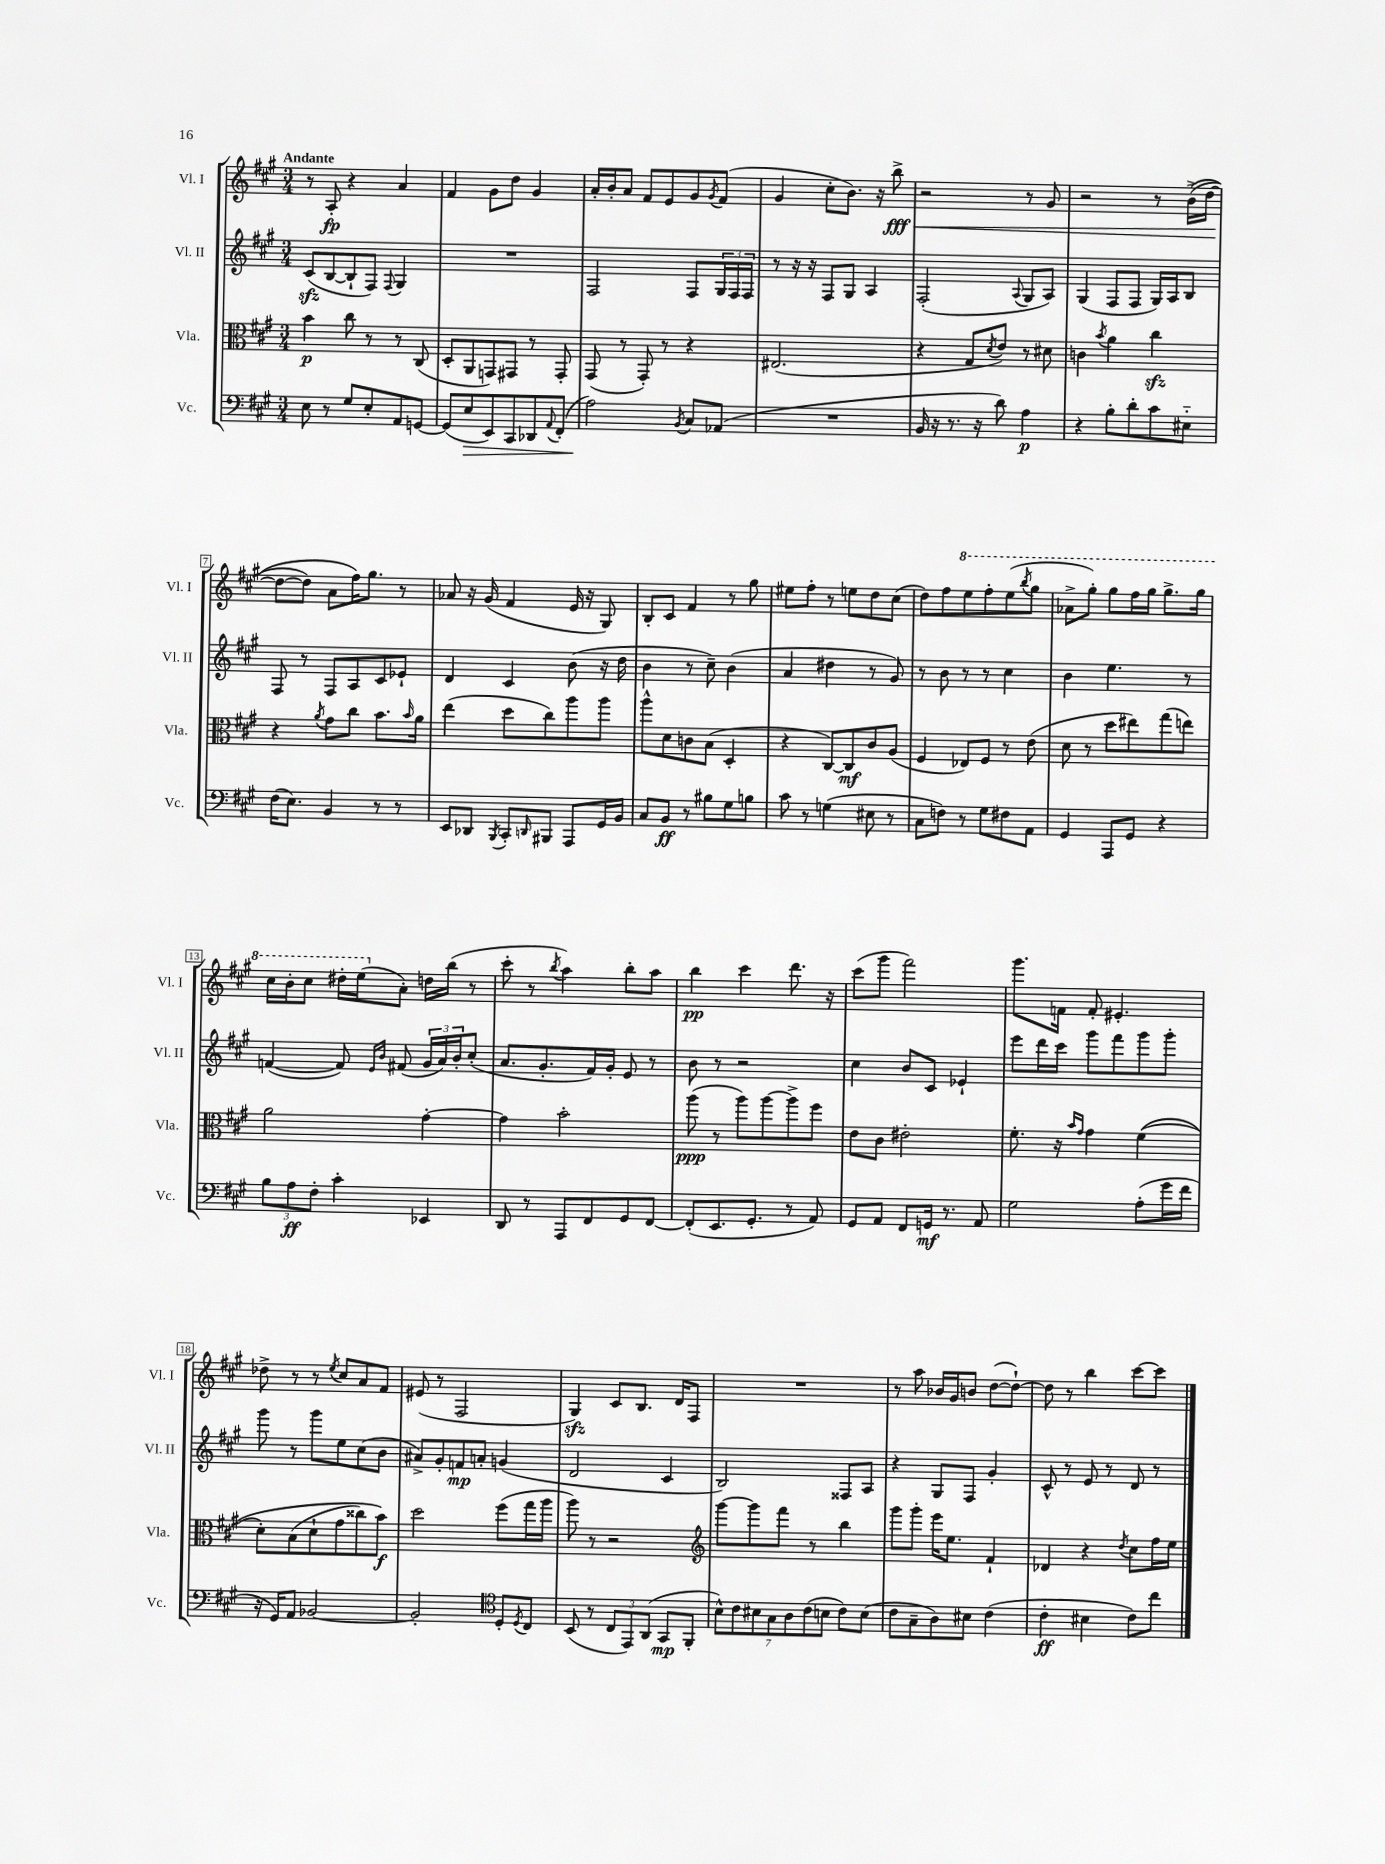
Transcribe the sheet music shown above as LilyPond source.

<<
\new StaffGroup <<
\new Staff = "s0" \with { instrumentName = "Vl. I" shortInstrumentName = "Vl. I" } {
    \clef treble \key a \major \numericTimeSignature \time 3/4 \tempo "Andante"
    r8 a8-.\fp r4 a'4 |
    fis'4 gis'8 d''8 gis'4 |
    a'16-. b'16-. a'8 fis'8 e'8 gis'8 \acciaccatura { gis'8 } fis'8( |
    gis'4 cis''8-. b'8.) r16 b''8->\fff\< |
    r2 r8 gis'8 |
    r2 r8 b'16->(\( d''16~ |
    d''8~\! d''8) a'8 fis''16\) gis''8. r8 |
    aes'8 r16 gis'16( fis'4 e'16 r16 gis8) |
    b8-. cis'8 fis'4 r8 gis''8 |
    eis''8 fis''8-. r8 e''8 d''8 cis''8( |
    d''8) fis''8 \ottava #1 e'''8 fis'''8-. e'''8( \acciaccatura { b'''8 } gis'''8 |
    aes''8-> gis'''8-.) gis'''8 fis'''16 gis'''16 gis'''8.-> gis'''16 |
    cis'''16 b''16-. cis'''8 dis'''16-. e'''16( \ottava #0 a'8-.) d''!16 b''16( r8 |
    cis'''8-. r8 \acciaccatura { b''8 } a''4) b''8-. a''8 |
    b''4\pp cis'''4 d'''8. r16 |
    cis'''8( gis'''8 fis'''2) |
    gis'''8. f'16 f'8-. eis'4.-. |
    des''8-> r8 r8 \acciaccatura { e''8 } cis''8 a'8 fis'8 |
    eis'8( r8 fis2 |
    gis4\sfz) cis'8 b8. d'16 fis8 |
    R2. |
    r8 a''8 bes'16 gis'16 b'8 d''8~( d''8~-!) |
    d''8 r8 b''4 cis'''8~ cis'''8 \bar "|." |
}
\new Staff = "s1" \with { instrumentName = "Vl. II" shortInstrumentName = "Vl. II" } {
    \clef treble \key a \major \numericTimeSignature \time 3/4
    cis'8\sfz( b8~ b8-! fis8) \appoggiatura { fis8 } gis4 |
    R2. |
    fis2 fis8 \tuplet 3/2 { gis16 fis16 fis16 } |
    r8 r16 r16 fis8 gis8 a4 |
    fis2-.( \appoggiatura { a8 } gis8 a8) |
    gis4( fis8 fis8 gis16) a16 b8 |
    fis8 r8 fis8 a8 cis'8 ees'8-! |
    d'4 cis'4 b'8( r16 d''16 |
    b'4 r8 cis''8--) b'4( |
    a'4 dis''4 r8 gis'8) |
    r8 b'8 r8 r8 cis''4 |
    b'4 e''4. r8 |
    f'4~( f'8) \grace { e'16 b'16 } fis'8( \tuplet 3/2 { gis'16 a'16) b'16-. } cis''8-.( |
    a'8. gis'8.-. fis'16) gis'16-. e'8 r8 |
    b'8 r8 r2 |
    cis''4 b'8 cis'8 ees'4-! |
    e'''8 d'''16 cis'''16 gis'''8 fis'''8 gis'''8 gis'''8-. |
    gis'''8 r8 gis'''8 e''8 cis''8( b'8 |
    ais'8->) gis'8-. f'8\mp a'8-. g'4( |
    d'2 cis'4 |
    b2) fisis8 a8 |
    r4 gis8 fis8 gis'4-. |
    cis'8-^ r8 e'8 r8 d'8 r8 \bar "|." |
}
\new Staff = "s2" \with { instrumentName = "Vla." shortInstrumentName = "Vla." } {
    \clef alto \key a \major \numericTimeSignature \time 3/4
    b'4\p cis''8 r8 r8 cis8( |
    d8-. a,8 g,8) gis,8 r8 gis,8-. |
    gis,8( r8 gis,8-.) r8 r4 |
    eis2.( |
    r4 gis8 \acciaccatura { d'8 } e'8) r8 dis'8 |
    c'4 \acciaccatura { b'8 } a'4 cis''4\sfz |
    r4 \acciaccatura { a'8 } gis'8 cis''8 b'8. \grace { b'16 } a'16 |
    e''4( d''8 cis''8) a''8 a''8 |
    a''8-^ d'8 c'8 b8( d4-. |
    r4 cis8~) cis8\mf cis'8 a8( |
    fis4 ees8) fis8 r8 e'8( |
    d'8 r8 d''8 eis''8) gis''8( e''8) |
    a'2 gis'4~-. |
    gis'4 b'2-. |
    a''8\ppp( r8 a''8) a''8~ a''8-> fis''8 |
    e'8 cis'8 eis'2-. |
    fis'8.-. r16 \grace { b'16 gis'16 } gis'4 fis'4(\( |
    d'8-.) b8( d'8-! gis'8 cisis''8) b'8\f\) |
    d''2 fis''8( gis''16 a''16 |
    a''8) r8 r2 |
    \clef treble gis'''8~ gis'''8 fis'''8 r8 b''4 |
    gis'''8 gis'''8-. e'''16 e''8. fis'4-! |
    des'4 r4 \acciaccatura { d''8 } cis''8 fis''16 e''16 \bar "|." |
}
\new Staff = "s3" \with { instrumentName = "Vc." shortInstrumentName = "Vc." } {
    \clef bass \key a \major \numericTimeSignature \time 3/4
    e8 r8 gis8 e8-. a,8 g,8~ |
    g,8( e8\> e,8) cis,8 des,8 \appoggiatura { a,8 } fis,8-.( |
    a2\!) \acciaccatura { b,8 } cis8 aes,8( |
    R2. |
    b,16 r16 r8. r16 d'8) a4\p |
    r4 b8-. d'8-. cis'8 eis8-_ |
    fis16( e8.) b,4 r8 r8 |
    e,8 des,8 \acciaccatura { b,,8 } cis,8-. \grace { d,16 } bis,,8 a,,8 gis,16 b,16 |
    cis8 b,8\ff r8 bis8 gis8 b8 |
    cis'8 r8 g4( eis8 r8 |
    cis8 f8) r8 gis8 fis8 a,8 |
    gis,4 a,,8 gis,8 r4 |
    \tuplet 3/2 { b8 a8\ff fis8-. } cis'4-. ees,4 |
    d,8 r8 a,,8 fis,8 gis,8 fis,8~ |
    fis,8-.( e,8. gis,8.-. r8 a,8) |
    gis,8 a,8 fis,8 g,16\mf r8. a,8 |
    gis2 a8-.( gis'16 fis'16 |
    r16 gis,16) a,8 bes,2~ |
    bes,2-. \clef tenor d8-. \acciaccatura { d8 } cis8 |
    b,8( r8 \tuplet 3/2 { cis8 e,8) a,8( } gis,8\mp fis,8-. |
    \tuplet 7/4 { b8-^) cis'8 bis8 gis8 a8 cis'8( b8 } cis'8) b8( |
    cis'8 gis8-- a8) bis8 cis'4( |
    cis'4-.\ff bis4 cis'8) cis''8 \bar "|." |
}
>>
>>
\layout { \context { \Score \override BarNumber.stencil = #(make-stencil-boxer 0.1 0.3 ly:text-interface::print) } }
